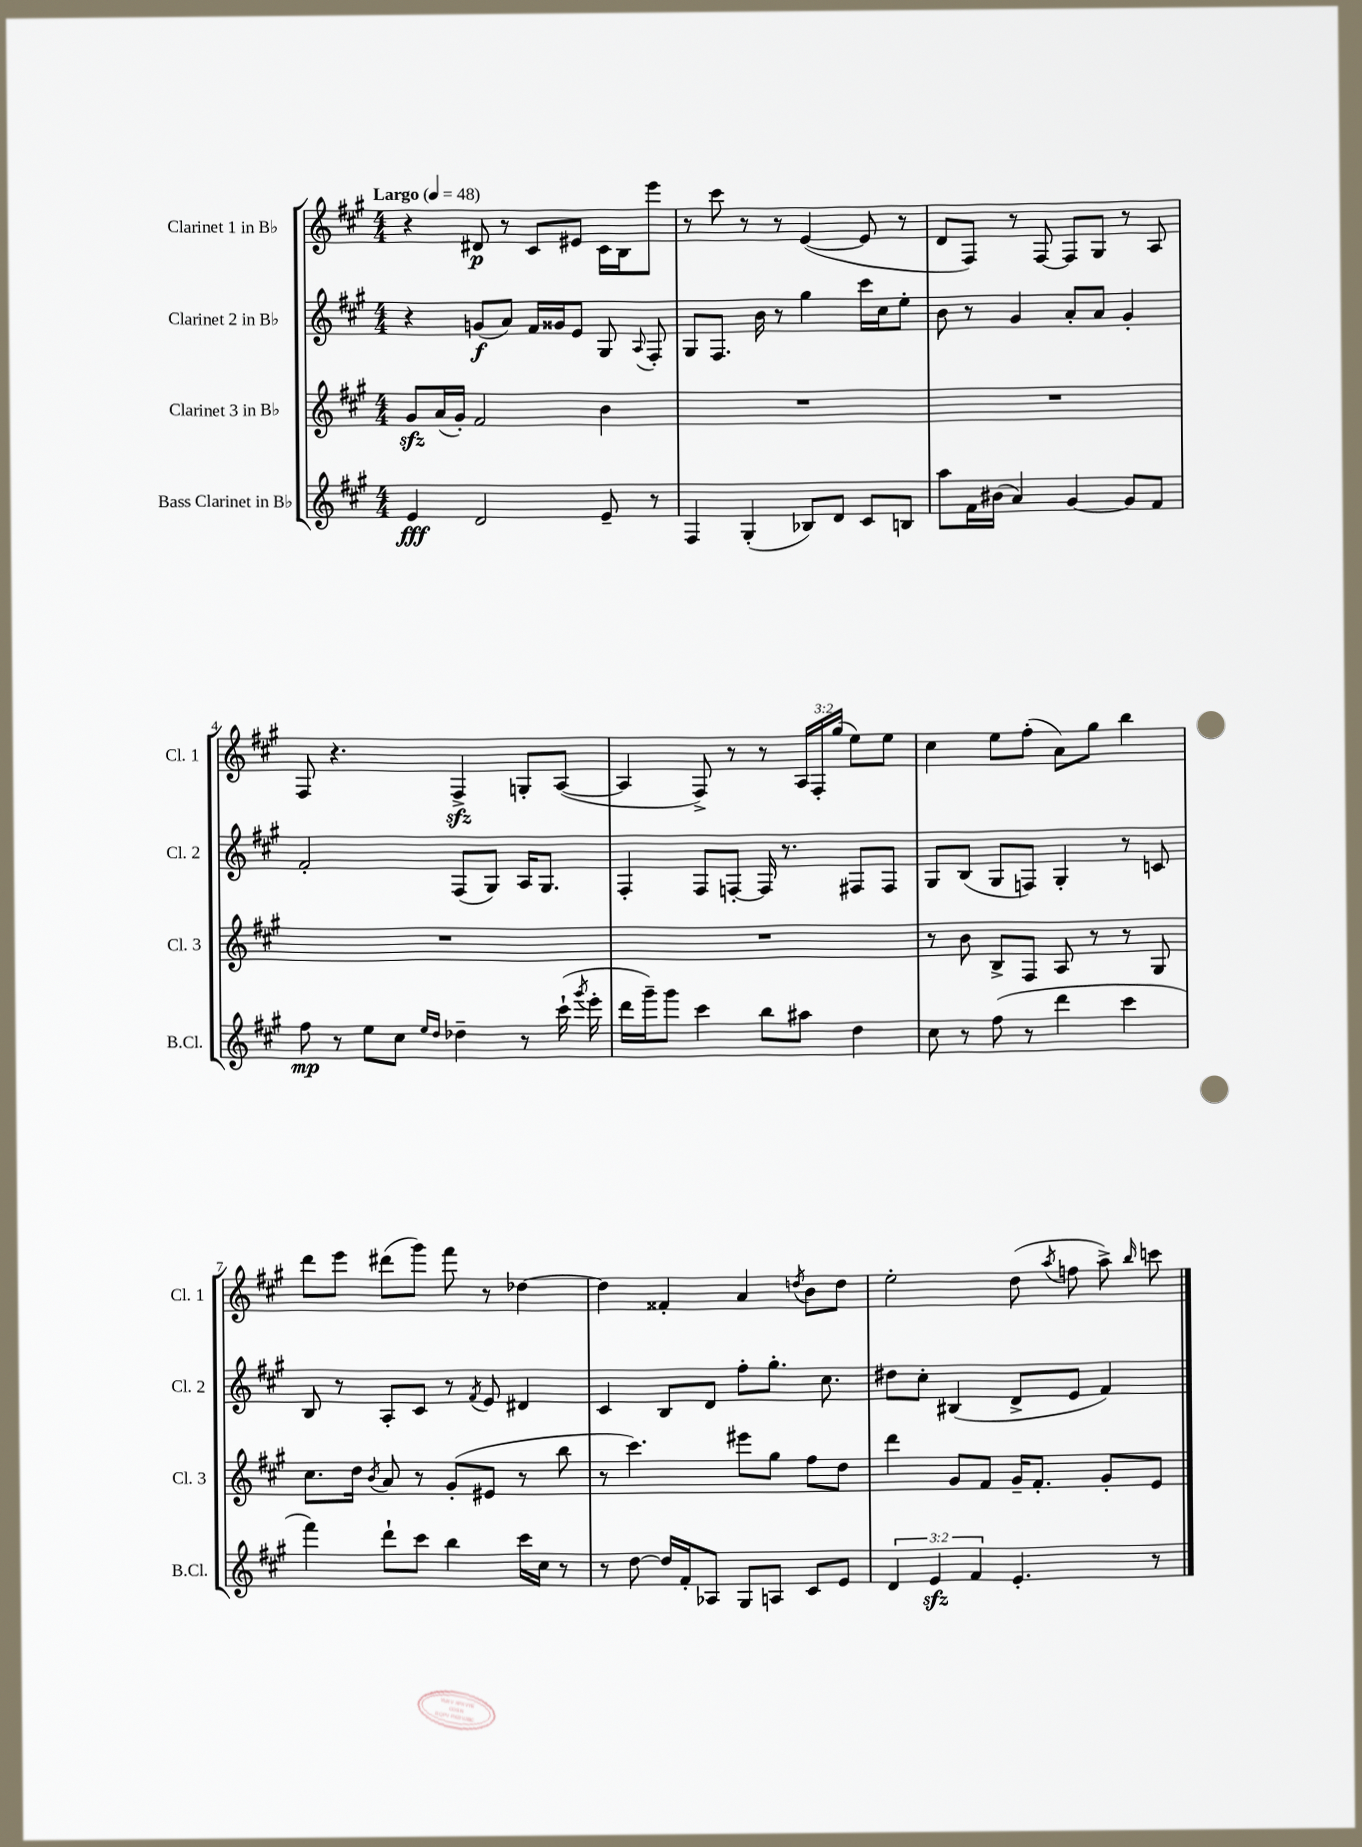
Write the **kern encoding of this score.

**kern	**kern	**kern	**kern
*staff4	*staff3	*staff2	*staff1
*clefG2	*clefG2	*clefG2	*clefG2
*k[f#c#g#]	*k[f#c#g#]	*k[f#c#g#]	*k[f#c#g#]
*M4/4	*M4/4	*M4/4	*M4/4
*MM48	*MM48	*MM48	*MM48
4e	8g#	4r	4r
.	(16a	.	.
.	16g#')	.	.
2d	2f#	(8g	8d#
.	.	8a)	8r
.	.	16f#	8c#
.	.	16g##	.
.	.	8e	8e#
8e~	4b	8G#	16c#
.	.	.	16B
.	.	8qqA	.
8r	.	8F#'	8eee
=	=	=	=
4F#	1r	8G#	8r
.	.	8.F#	8ccc#
(4G#'	.	.	8r
.	.	16b	.
.	.	8r	8r
8B-)	.	4gg#	([4e
8d	.	.	.
8c#	.	16ccc#	8e]
.	.	16cc#	.
8B	.	8ee'	8r
=	=	=	=
8aa	1r	8b	8d
16f#	.	8r	8F#)
(16b#	.	.	.
4a)	.	4g#	8r
.	.	.	[8F#
[4g#	.	8a'	8F#]
.	.	8a	8G#
8g#]	.	4g#'	8r
8f#	.	.	8A
=	=	=	=
8ff#	1r	2f#'	8F#
8r	.	.	4.r
8ee	.	.	.
8cc#	.	.	.
16qqee	.	.	.
16qqdd	.	.	.
4dd-~	.	(8F#	4F#^
.	.	8G#)	.
8r	.	16A	8G'
.	.	8.G#	.
(16ccc#`	.	.	([8A
8qggg#	.	.	.
16eee'	.	.	.
=	=	=	=
16ddd	1r	4F#'	4A]
16ggg#~)	.	.	.
8ggg#	.	.	.
4ccc#	.	8F#	8F#^)
.	.	[8F'	8r
8bb	.	16F]	8r
.	.	8.r	.
8aa#	.	.	24A
.	.	.	24F#'
.	.	.	(24gg#
4dd	.	8F#	8ee)
.	.	8F#	8ee
=	=	=	=
8cc#	8r	8G#	4cc#
8r	8b	(8B	.
(8ff#	8B^	8G#	8ee
8r	8F#	8F)	(8ff#'
4ddd	8A	4G#'	8a)
.	8r	.	8gg#
4ccc#	8r	8r	4bb
.	8G#	8c	.
=	=	=	=
4fff#)	8.cc#	8B	8ddd
.	.	8r	8eee
.	16dd	.	.
.	8qb	.	.
8ddd`	8a	8A'	(8ddd#
8ccc#	8r	8c#	8ggg#)
4bb	(8g#'	8r	8fff#
.	.	8qf#	.
.	8e#	8e	8r
16ccc#	8r	4d#	[4dd-
16cc#	.	.	.
8r	8bb	.	.
=	=	=	=
8r	8r	4c#	4dd-]
[8dd	4.ccc#)	.	.
16dd]	.	8B	4f##'
16f#'	.	.	.
8A-	.	8d	.
8G#	8eee#	8ff#'	4a
8A	8gg#	8.gg#'	.
.	.	.	8qdd
8c#	8ff#	.	8b
.	.	8.cc#	.
8e	8dd	.	8dd
=	=	=	=
6d	4ddd	8dd#	2ee'
.	.	8cc#'	.
6e	.	.	.
.	8g#	(4B#	.
6f#	.	.	.
.	8f#	.	.
4.e'	16g#~	8d^	(8dd
.	8.f#'	.	.
.	.	.	8qaa
.	.	8e	8ff
.	8g#'	4f#)	8aa^)
.	.	.	16qqbb
8r	8e	.	8ccc
==	==	==	==
*-	*-	*-	*-
